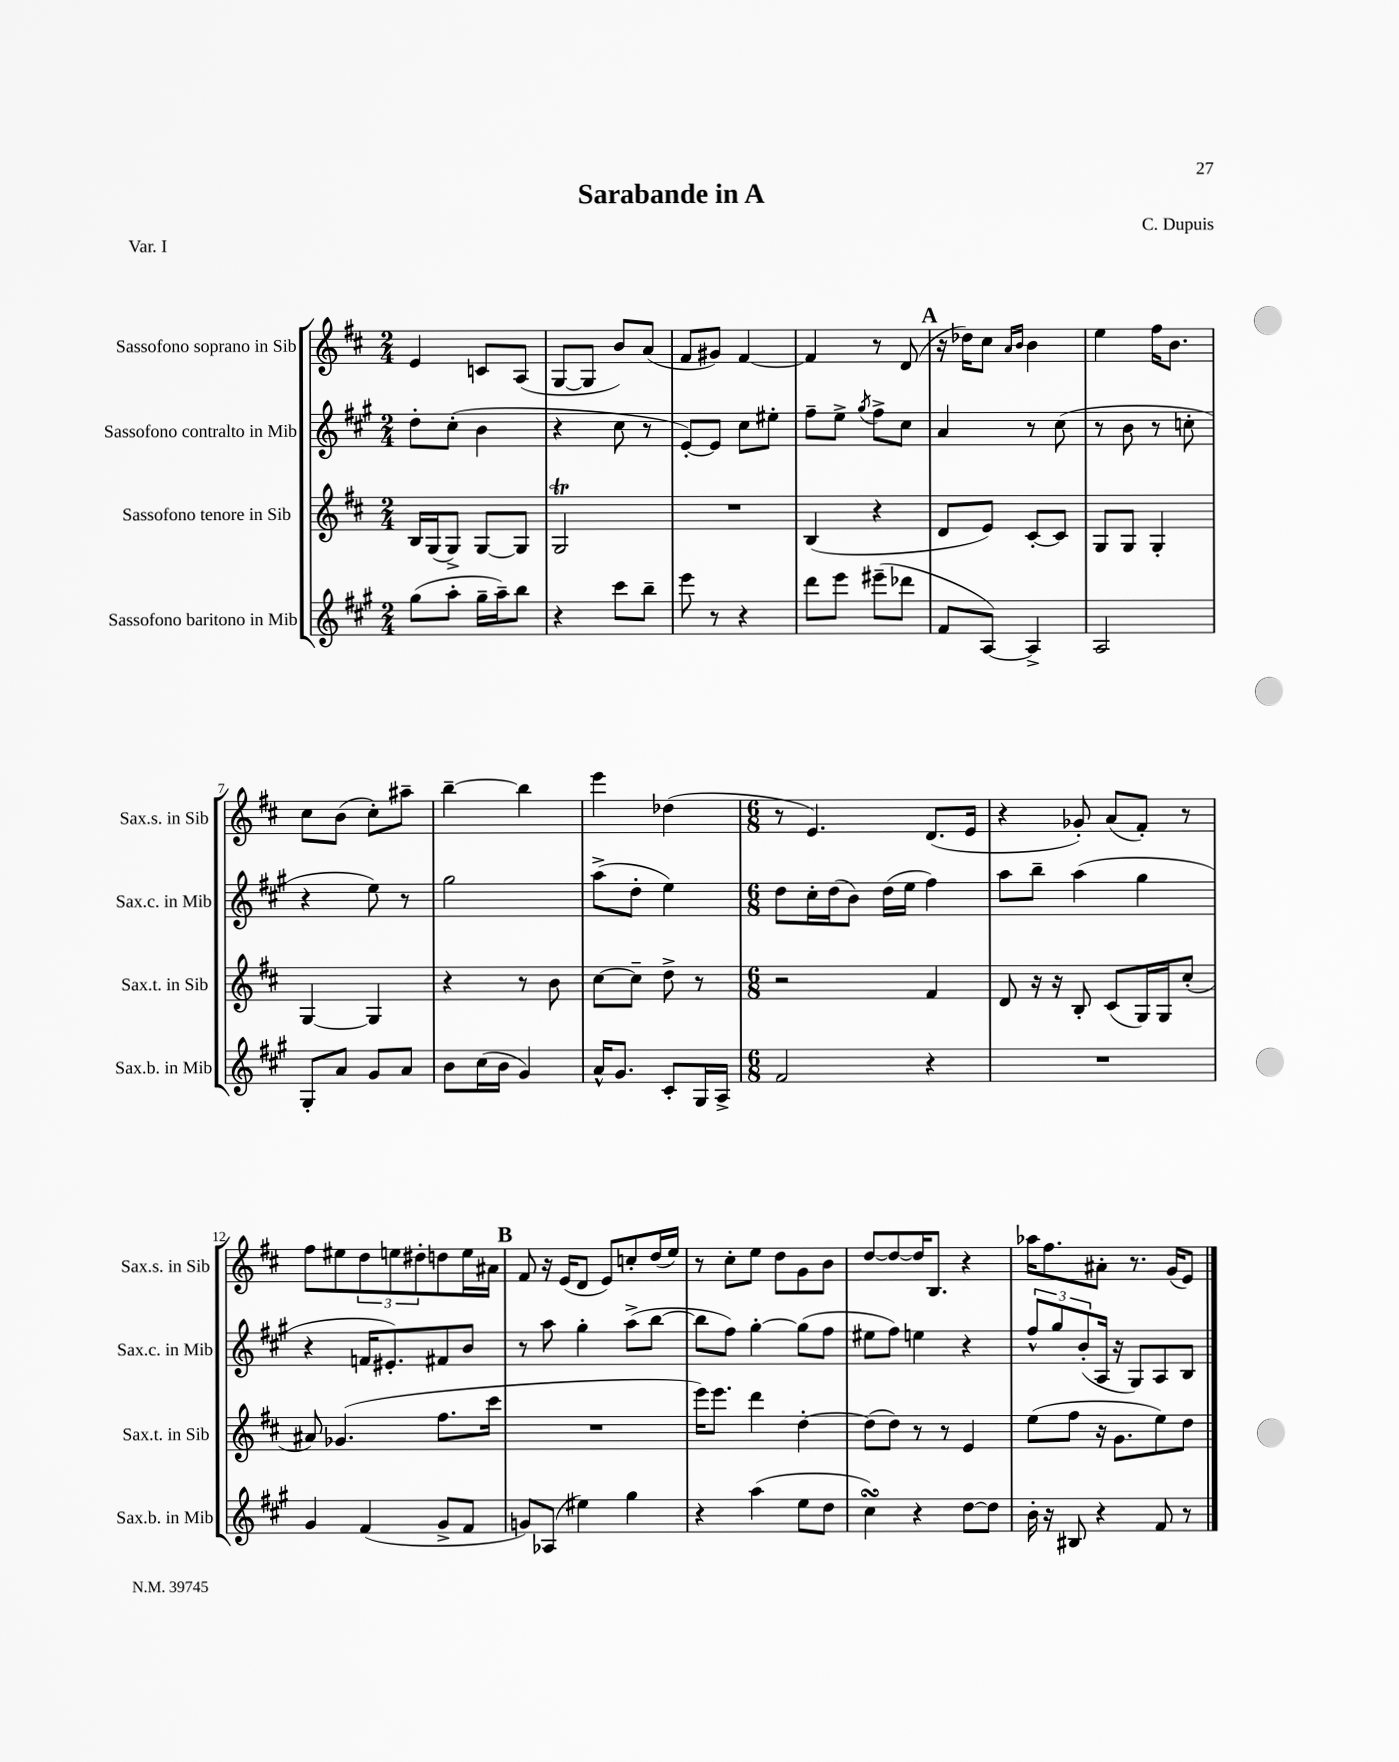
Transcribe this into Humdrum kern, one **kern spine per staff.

**kern	**kern	**kern	**kern
*staff4	*staff3	*staff2	*staff1
*clefG2	*clefG2	*clefG2	*clefG2
*k[f#c#g#]	*k[f#c#]	*k[f#c#g#]	*k[f#c#]
*M2/4	*M2/4	*M2/4	*M2/4
(8gg#	16B	8dd'	4e
.	(16G	.	.
8aa'	8G^)	(8cc#'	.
16gg#~	[8G	4b	8c
16aa~)	.	.	.
8bb	8G]	.	(8A
=	=	=	=
4r	2G	4r	[8G
.	.	.	8G]
8ccc#	.	8cc#	8b)
8bb~	.	8r	(8a
=	=	=	=
8eee	2r	[8e')	8f#
8r	.	8e]	8g#)
4r	.	8cc#	[4f#
.	.	8ee#'	.
=	=	=	=
8ddd	(4B	8ff#~	4f#]
8eee	.	8ee^	.
.	.	8qgg#	.
(8eee#~	4r	8ff#^	8r
8ddd-	.	8cc#	(8d
=	=	=	=
8f#	8d	4a	16r
.	.	.	16dd-)
[8A)	8e)	.	8cc#
.	.	.	16qqa
.	.	.	16qqb
4A^]	[8c#'	8r	4b
.	8c#]	(8cc#	.
=	=	=	=
2A	8G	8r	4ee
.	8G	8b	.
.	4G'	8r	16ff#
.	.	.	8.b
.	.	8cc'	.
=	=	=	=
8G#'	[4G	4r	8cc#
8a	.	.	(8b
8g#	4G]	8ee)	8cc#')
8a	.	8r	8aa#~
=	=	=	=
8b	4r	2gg#	[4bb~
(16cc#	.	.	.
16b	.	.	.
4g#)	8r	.	4bb]
.	8b	.	.
=	=	=	=
16a^^	[8cc#	(8aa^	4eee
8.g#	.	.	.
.	8cc#~]	8dd'	.
8c#'	8dd^	4ee)	(4dd-
16G#	8r	.	.
16A^	.	.	.
=	=	=	=
*M6/8	*M6/8	*M6/8	*M6/8
2f#	2r	8dd	8r
.	.	16cc#'	4.e)
.	.	(16dd	.
.	.	8b)	.
.	.	(16dd	.
.	.	16ee	.
4r	4f#	4ff#)	(8.d
.	.	.	16e
=	=	=	=
2.r	8d	8aa	4r
.	16r	8bb~	.
.	16r	.	.
.	8B'	(4aa	8g-')
.	(8c#	.	(8a
.	16G)	4gg#	8f#')
.	16G	.	.
.	(8cc#'	.	8r
=	=	=	=
4g#	8a#)	4r	8ff#
.	(4.g-	.	8ee#
(4f#	.	16f	12dd
.	.	8.e#')	.
.	.	.	12ee
.	.	.	12dd#'
8g#^	8.ff#	8f#	8dd
8f#	.	8b	16ee
.	16ccc#	.	16a#
=	=	=	=
8g)	2.r	8r	8f#
(8A-	.	8aa	16r
.	.	.	(16e
4ee#)	.	4gg#'	8d
.	.	.	8e)
4gg#	.	(8aa^	8cc'
.	.	[8bb	(16dd
.	.	.	16ee)
=	=	=	=
4r	16eee)	8bb]	8r
.	8.eee	.	.
.	.	8ff#)	8cc#'
(4aa	4ddd	[4gg#'	8ee
.	.	.	8dd
8ee	[4dd'	(8gg#]	8g
8dd	.	8ff#	8b
=	=	=	=
4cc#)	(8dd]	8ee#	[8dd
.	8dd)	8ff#)	8dd_
4r	8r	4ee	16dd]
.	.	.	8.B
.	8r	.	.
[8dd	4e	4r	4r
8dd]	.	.	.
=	=	=	=
16b'	(8ee	12ff#^^	16aa-
16r	.	.	8.ff#
.	.	12gg#	.
8B#	8ff#	.	.
.	.	(12b'	.
4r	16r	16A	8a#'
.	8.g	16r	.
.	.	8G#)	8.r
8f#	8ee)	8A	.
.	.	.	(16g
8r	8dd	8B	8e)
==	==	==	==
*-	*-	*-	*-
